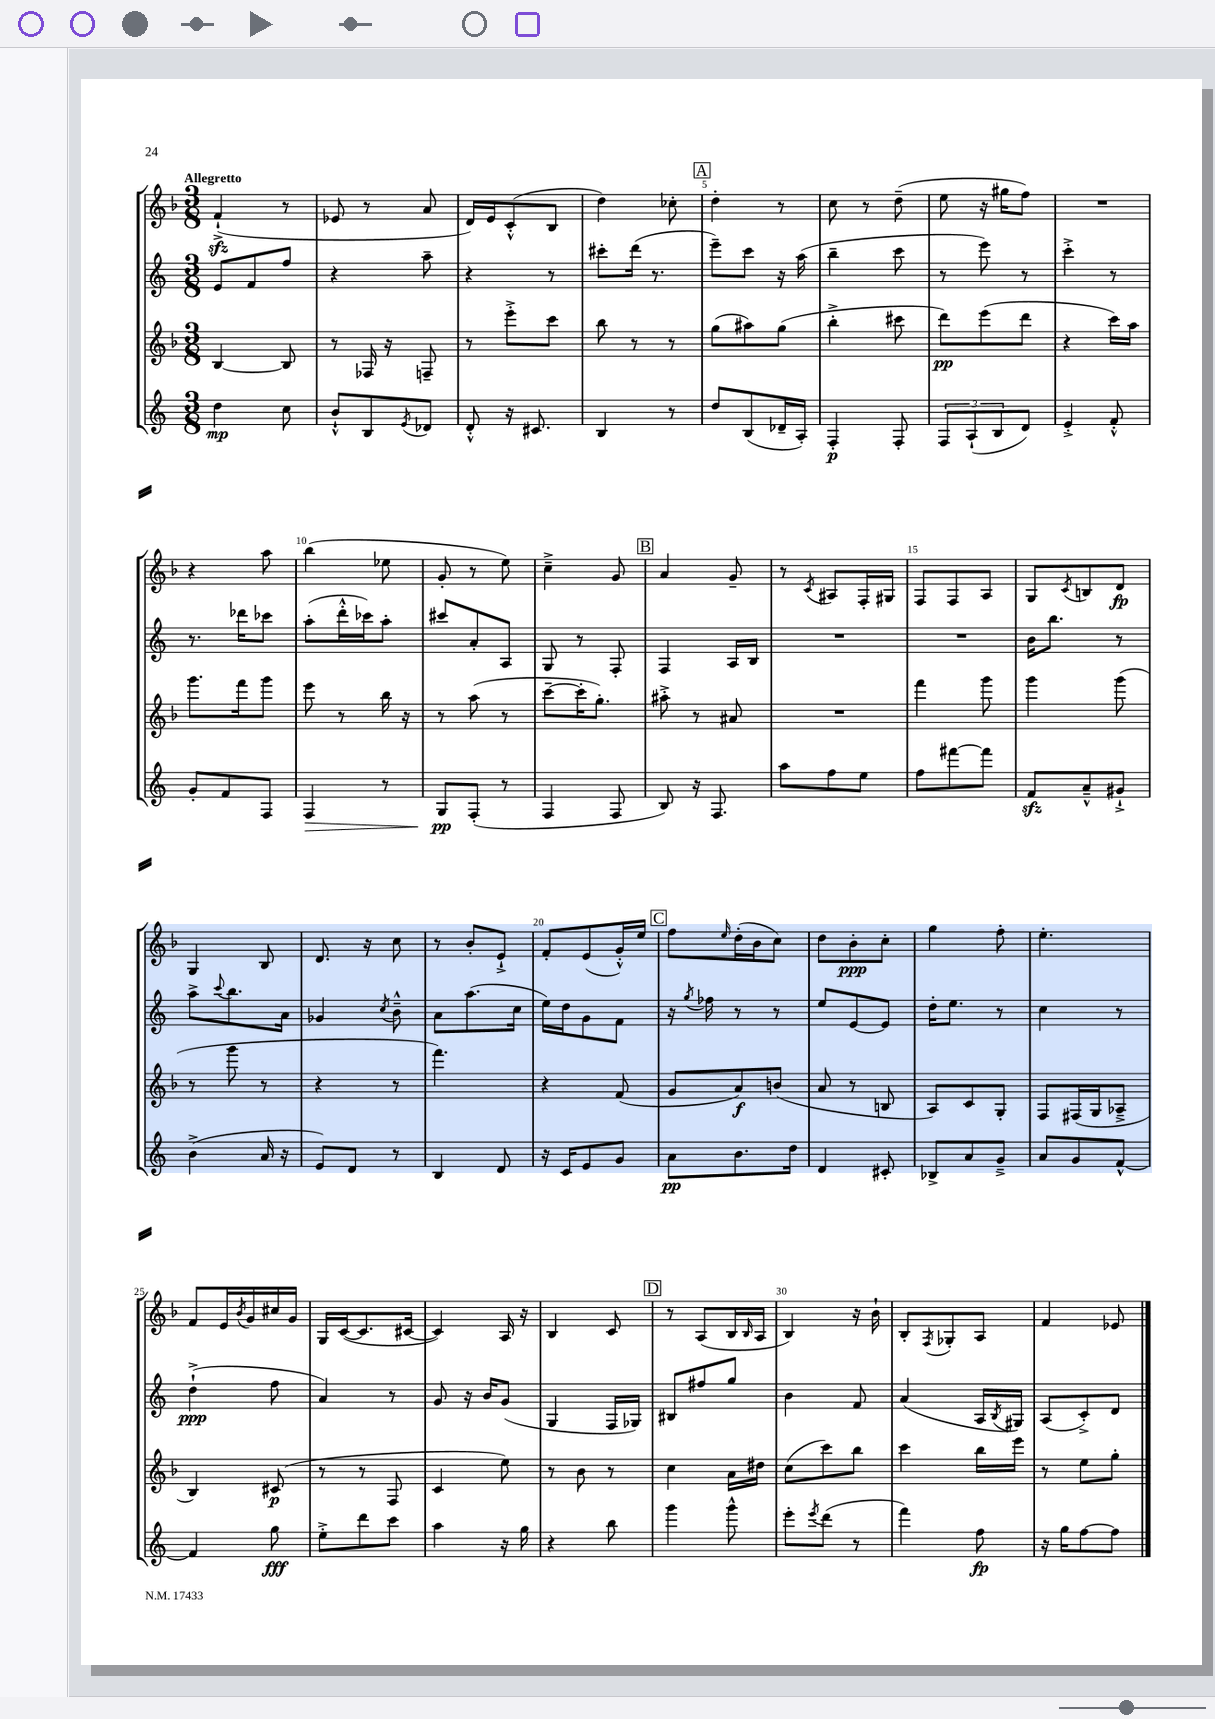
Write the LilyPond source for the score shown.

<<
\new StaffGroup <<
\new Staff = "s0" {
    \clef treble \key f \major \numericTimeSignature \time 3/8 \tempo "Allegretto"
    f'4-!->\sfz( r8 |
    ees'8 r8 a'8 |
    d'16) e'16 c'8-.-^( bes8 |
    d''4) ces''8-. |
    \mark \markup { \box "A" } d''4-. r8 |
    c''8 r8 d''8--( |
    e''8 r16 gis''16 f''8) |
    R4. |
    r4 a''8 |
    bes''4( ees''8 |
    g'8-. r8 e''8) |
    c''4---> g'8 |
    \mark \markup { \box "B" } a'4 g'8-- |
    r8 \acciaccatura { c'8 } ais8 f16-. gis16 |
    f8 f8 a8 |
    g8 \acciaccatura { c'8 } b8 d'8\fp |
    g4 bes8 |
    d'8. r16 c''8 |
    r8 bes'8-. e'8-!-> |
    f'8-. e'8( g'16-.-^) e''16 |
    \mark \markup { \box "C" } f''8 \grace { e''16 } d''16-.( bes'16 c''8) |
    d''8 bes'8-.\ppp c''8-. |
    g''4 f''8-. |
    e''4.-. |
    f'8 e'16 \acciaccatura { bes'8 } g'16 cis''16 g'16 |
    g16 c'16~( c'8. cis'16~ |
    cis'4) a16 r16 |
    bes4 c'8 |
    \mark \markup { \box "D" } r8 a8( bes16 \grace { bes16 } a16 |
    bes4) r16 bes'16-! |
    bes8-. \acciaccatura { f8 } ges8-. a8 |
    f'4 ees'8 \bar "|." |
}
\new Staff = "s1" {
    \clef treble \key c \major \numericTimeSignature \time 3/8
    e'8 f'8 f''8 |
    r4 a''8-- |
    r4 r8 |
    cis'''8-. d'''16( r8. |
    \mark \markup { \box "A" } e'''8--) c'''8 r16 a''16( |
    b''4-- c'''8 |
    r8 e'''8) r8 |
    c'''4-.-> r8 |
    r8. des'''16 ces'''8 |
    a''8-.( d'''16-.-^ ces'''16) a''8-. |
    cis'''8 a'8-. a8 |
    g8 r8 f8-. |
    \mark \markup { \box "B" } f4 a16 b16 |
    R4. |
    R4. |
    b'16 b''8. r8 |
    a''8-> \appoggiatura { c'''8 } b''8. a'16 |
    ges'4 \acciaccatura { c''8 } b'8---^ |
    a'8 a''8.( c''16 |
    e''16) d''16 g'8 f'8 |
    \mark \markup { \box "C" } r16 \acciaccatura { g''8 } fes''16 r8 r8 |
    e''8 e'8~ e'8 |
    d''16-. e''8. r8 |
    c''4 r8 |
    d''4-!->\ppp( f''8 |
    a'4) r8 |
    g'8 r16 b'16 g'8( |
    g4 f16 ges16) |
    \mark \markup { \box "D" } bis8 fis''8 g''8 |
    b'4 f'8 |
    a'4( a16 \acciaccatura { b8 } gis16) |
    a8( c'8-.->) d'8 \bar "|." |
}
\new Staff = "s2" {
    \clef treble \key f \major \numericTimeSignature \time 3/8
    bes4~ bes8 |
    r8 fes16 r16 f8-- |
    r8 e'''8-.-> c'''8 |
    bes''8 r8 r8 |
    \mark \markup { \box "A" } g''8( ais''8) g''8( |
    bes''4-.-> cis'''8 |
    d'''8\pp) e'''8( d'''8 |
    r4 c'''16) a''16 |
    g'''8. f'''16 g'''8 |
    e'''8 r8 bes''16 r16 |
    r8 a''8( r8 |
    c'''8~-- c'''16-. g''8.-.) |
    \mark \markup { \box "B" } ais''8-.-> r8 ais'8 |
    R4. |
    f'''4 g'''8 |
    g'''4 g'''8( |
    r8 g'''8 r8 |
    r4 r8 |
    f'''4.) |
    r4 f'8( |
    \mark \markup { \box "C" } g'8 a'8\f) b'8( |
    a'8 r8 b8 |
    a8) c'8 g8-. |
    f8 fis16( g16 aes8---> |
    bes4) cis'8\p( |
    r8 r8 f8 |
    c'4 e''8) |
    r8 bes'8 r8 |
    \mark \markup { \box "D" } c''4 a'16 dis''16 |
    c''8( c'''8) bes''8 |
    c'''4 bes''16 e'''16 |
    r8 e''8 g''8-. \bar "|." |
}
\new Staff = "s3" {
    \clef treble \key c \major \numericTimeSignature \time 3/8
    d''4\mp c''8 |
    b'8-!-^ b8 \acciaccatura { e'8 } des'8 |
    d'8-.-^ r16 cis'8. |
    b4 r8 |
    \mark \markup { \box "A" } d''8 b8( des'16-- a16-.) |
    f4-.\p f8-. |
    \tuplet 3/2 { f8 a8-!( b8 } d'8) |
    e'4-.-> f'8-.-^ |
    g'8-. f'8 f8 |
    f4\> r8 |
    g8\pp\! f8-.( r8 |
    f4 f8 |
    \mark \markup { \box "B" } b8) r16 f8. |
    a''8 f''8 e''8 |
    f''8 fis'''8~ fis'''8 |
    f'8\sfz a'8---^ gis'8-!-> |
    b'4->( a'16 r16 |
    e'8) d'8 r8 |
    b4 d'8 |
    r16 c'16 e'8 g'8 |
    \mark \markup { \box "C" } a'8\pp b'8. d''16 |
    d'4 cis'8-. |
    bes8-> a'8 g'8---> |
    a'8 g'8 f'8~-^ |
    f'4 g''8\fff |
    e''8-.-> d'''8 c'''8 |
    a''4 r16 g''16 |
    r4 b''8 |
    \mark \markup { \box "D" } g'''4 g'''8-^ |
    e'''8-. \acciaccatura { e'''8 } d'''8( r8 |
    f'''4) f''8\fp |
    r16 g''16 f''8~ f''8 \bar "|." |
}
>>
>>
\layout { \context { \Score \override BarNumber.break-visibility = ##(#f #t #t) barNumberVisibility = #(every-nth-bar-number-visible 5) } }
